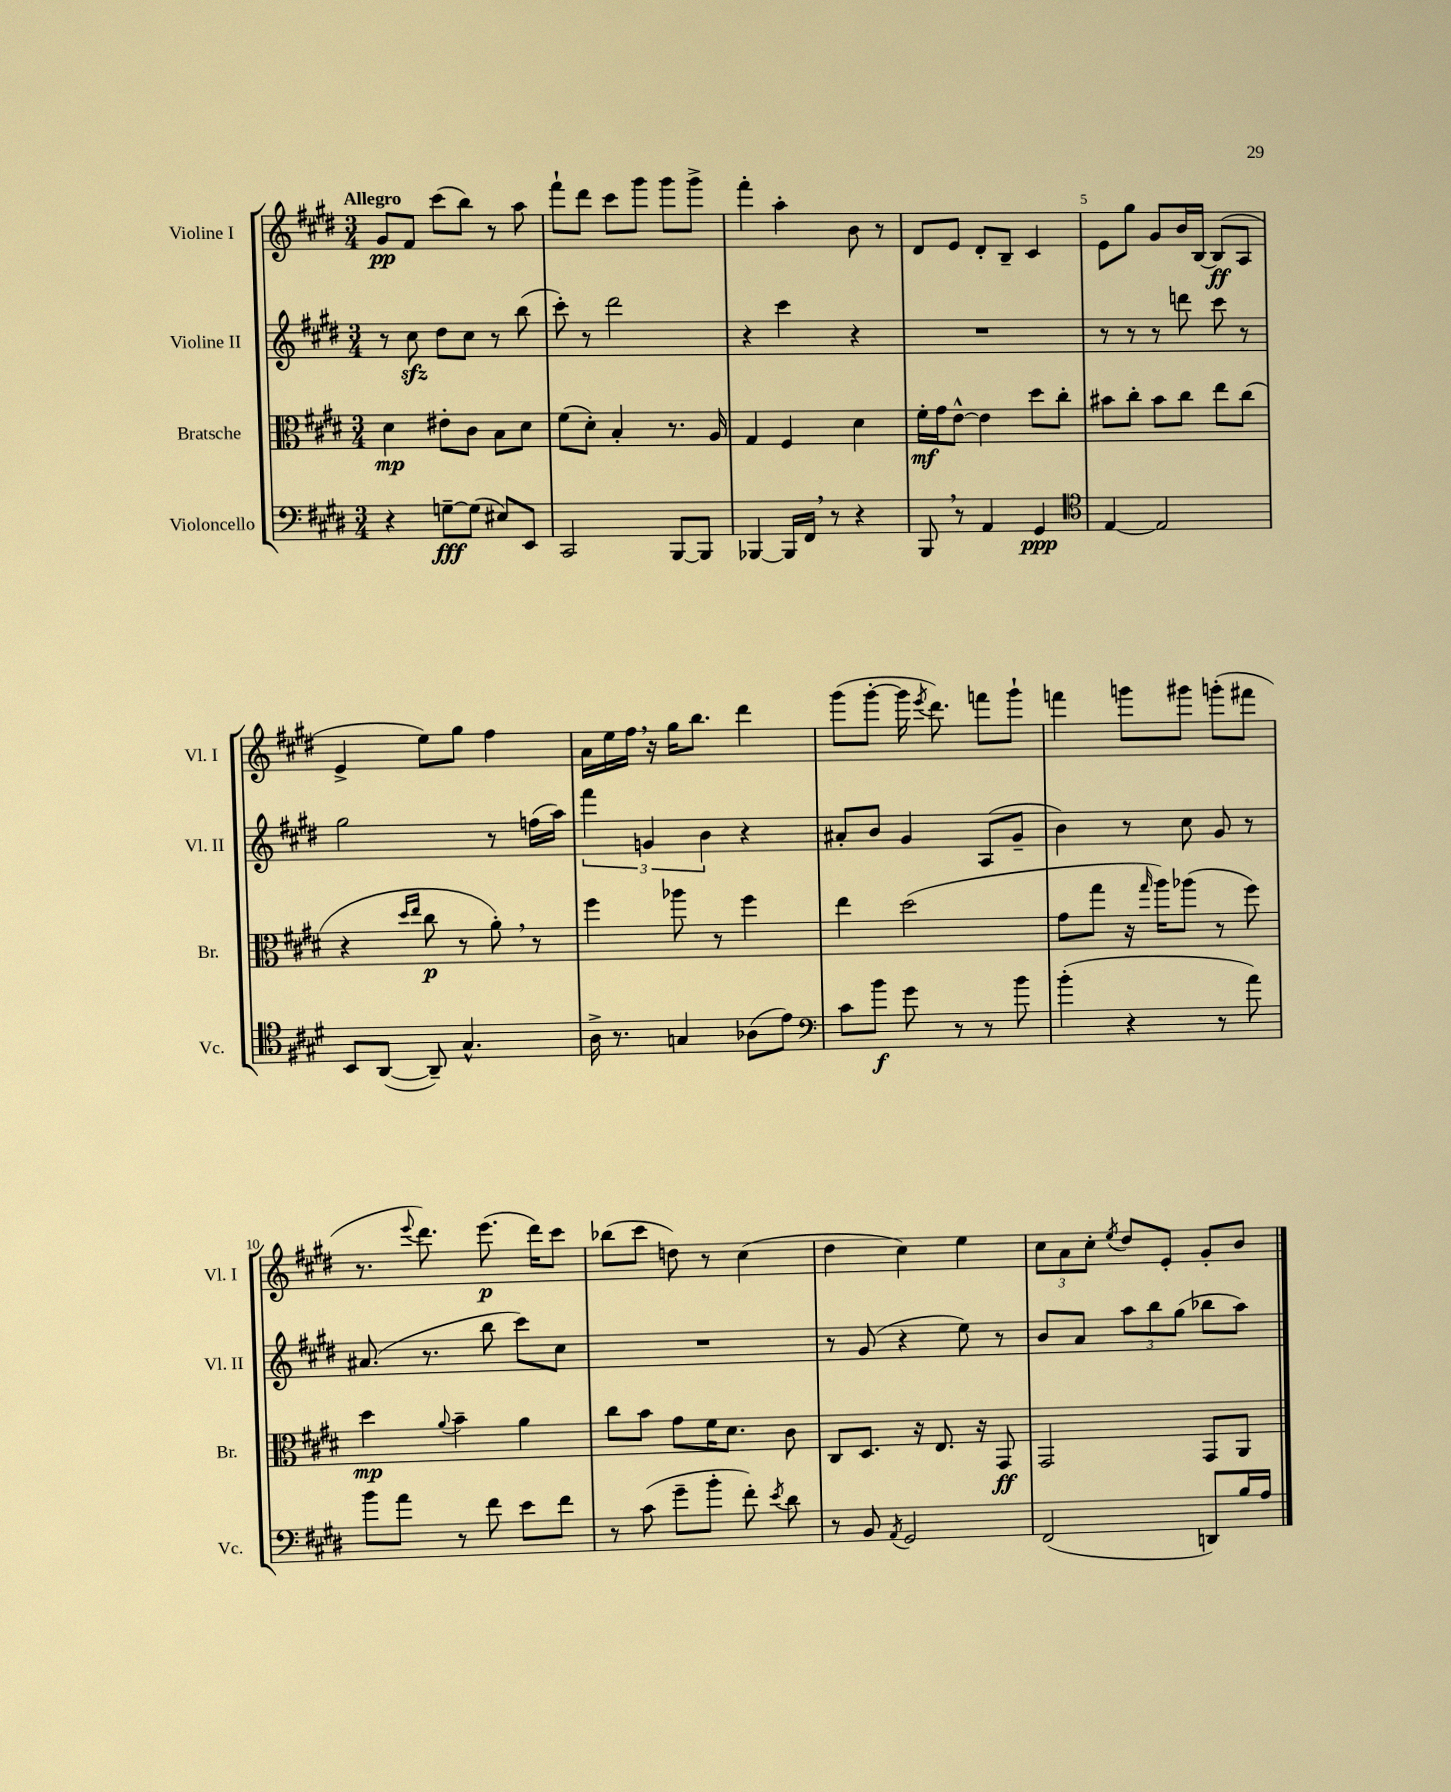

**kern	**dynam	**kern	**dynam	**kern	**kern	**dynam
*part4	*part4	*part3	*part3	*part2	*part1	*part1
*staff4	*staff4	*staff3	*staff3	*staff2	*staff1	*staff1
*I"Violoncello	*	*I"Bratsche	*	*I"Violine II	*I"Violine I	*
*I'Vc.	*	*I'Br.	*	*I'Vl. II	*I'Vl. I	*
*clefF4	*	*clefC3	*	*clefG2	*clefG2	*
*k[f#c#g#d#]	*	*k[f#c#g#d#]	*	*k[f#c#g#d#]	*k[f#c#g#d#]	*
*M3/4	*	*M3/4	*	*M3/4	*M3/4	*
=1	=1	=1	=1	=1	=1	=1
!	!	!	!	!	!LO:TX:a:B:t=Allegro	!
4r	.	4d#\	mp	8r	8g#/L	pp
.	.	.	.	8cc#zz\	8f#/J	.
[8Gn~\L	fff	8e#X'\L	.	8dd#\L	(8ccc#\L	.
(8G\J]	.	8c#\J	.	8cc#\J	8bb\J)	.
8E#X/L)	.	8B\L	.	8r	8r	.
8EE/J	.	8d#\J	.	(8bb\	8aa\	.
=2	=2	=2	=2	=2	=2	=2
2CC#/	.	(8f#\L	.	8ccc#'\)	8fff#`\L	.
.	.	8d#'\J)	.	8r	8ddd#\J	.
.	.	4B'/	.	2ddd#\	8ccc#\L	.
.	.	.	.	.	8ggg#\J	.
[8BBB/L	.	8.r	.	.	8ggg#\L	.
8BBB/J]	.	.	.	.	8ggg#^\J	.
.	.	16A/	.	.	.	.
=3	=3	=3	=3	=3	=3	=3
[4BBB-X/	.	4G#/	.	4r	4fff#'\	.
16BBB-/LL]	.	4F#/	.	4ccc#\	4aa'\	.
16FF#,/JJ	.	.	.	.	.	.
8r	.	.	.	.	.	.
4r	.	4d#\	.	4r	8b\	.
.	.	.	.	.	8r	.
=4	=4	=4	=4	=4	=4	=4
8BBB,/	.	16f#'\LL	mf	2.r	8d#/L	.
.	.	16g#\J	.	.	.	.
8r	.	[8e^^\J	.	.	8e/J	.
4AA/	.	4e\]	.	.	8d#'/L	.
.	.	.	.	.	8B~/J	.
4GG#/	ppp	8dd#\L	.	.	4c#/	.
.	.	8cc#'\J	.	.	.	.
=5	=5	=5	=5	=5	=5	=5
*clefC4	*	*	*	*	*	*
[4E/	.	8b#X\L	.	8r	8e\L	.
.	.	8cc#'\J	.	8r	8gg#\J	.
2E/]	.	8b#\L	.	8r	8g#/L	.
.	.	8cc#\J	.	8dddn\	16b/L	.
.	.	.	.	.	[16B/JJ	.
.	.	8ee\L	.	8ccc#\	(8B/L]	ff
.	.	(8cc#\J	.	8r	8A/J	.
!!LO:LB:g=z
=6	=6	=6	=6	=6	=6	=6
8BB/L	.	4r	.	2gg#\	4e^/	.
([8AA/J	.	.	.	.	.	.
.	.	16qqdd#/LL	.	.	.	.
.	.	16qqee/JJ	.	.	.	.
8AA~/])	.	8cc#\	p	.	8ee\L)	.
4.G#^^/	.	8r	.	.	8gg#\J	.
.	.	8a',\)	.	8r	4ff#\	.
.	.	8r	.	(16ffn\LL	.	.
.	.	.	.	16aa\JJ)	.	.
=7	=7	=7	=7	=7	=7	=7
16A^\	.	4ff#\	.	6fff#\	16a\LL	.
8.r	.	.	.	.	16ee\	.
.	.	.	.	.	16ff#,\JJ	.
.	.	.	.	6gn/	.	.
.	.	.	.	.	16r	.
4Gn/	.	8aa-X\	.	.	16gg#\KL	.
.	.	.	.	.	8.bb\J	.
.	.	.	.	6b\	.	.
.	.	8r	.	.	.	.
(8A-X\L	.	4ff#\	.	4r	4ddd#\	.
8e\J)	.	.	.	.	.	.
=8	=8	=8	=8	=8	=8	=8
*clefF4	*	*	*	*	*	*
8c#\L	.	4ee\	.	8a#X'/L	(8ggg#\L	.
8b\J	f	.	.	8b/J	[8ggg#'\J	.
8g#\	.	(2dd#\	.	4g#/	16ggg#\]	.
.	.	.	.	.	8qeee/	.
.	.	.	.	.	8.ddd#\)	.
8r	.	.	.	.	.	.
8r	.	.	.	(8A/L	8fffn\L	.
8b\	.	.	.	8g#~/J	8ggg#`\J	.
=9	=9	=9	=9	=9	=9	=9
(4b'\	.	8g#\L	.	4b\)	4fffn\	.
.	.	8gg#\J	.	.	.	.
4r	.	16r	.	8r	8gggn\L	.
.	.	16qqgg#/	.	.	.	.
.	.	16aa\KL)	.	.	.	.
.	.	(8aa-X\J	.	8cc#\	8ggg#X\J	.
8r	.	8r	.	8g#/	(8gggn'\L	.
8a\)	.	8ff#\)	.	8r	8fff#X\J	.
!!LO:LB:g=z
=10	=10	=10	=10	=10	=10	=10
8b\L	.	4dd#\	mp	(8.a#X/	8.r	.
8a\J	.	.	.	.	.	.
.	.	.	.	.	8qqeee/	.
.	.	.	.	8.r	8.ddd#\)	.
.	.	8qqa/	.	.	.	.
8r	.	4b~\	.	.	.	.
8f#\	.	.	.	8bb\	(8.eee\	p
8e\L	.	4a\	.	8ccc#\L)	.	.
.	.	.	.	.	16ddd#\KL)	.
8f#\J	.	.	.	8cc#\J	8ccc#\J	.
=11	=11	=11	=11	=11	=11	=11
8r	.	8cc#\L	.	2.r	(8bb-X\L	.
(8c#\	.	8b\J	.	.	8ccc#\J	.
8g#~\L	.	8g#\L	.	.	8ddn\)	.
8b'\J	.	16f#\K	.	.	8r	.
.	.	8.d#\J	.	.	.	.
8f#'\)	.	.	.	.	(4cc#\	.
8qe/	.	.	.	.	.	.
8d#\	.	8c#\	.	.	.	.
=12	=12	=12	=12	=12	=12	=12
8r	.	8C#/L	.	8r	4dd#\	.
8BB/	.	8.D#/J	.	(8g#/	.	.
8qAA/	.	.	.	.	.	.
2GG#/	.	.	.	4r	4cc#\)	.
.	.	16r	.	.	.	.
.	.	8.E/	.	.	.	.
.	.	.	.	8ee\)	4ee\	.
.	.	16r	.	.	.	.
.	.	8GG#/	ff	8r	.	.
=13	=13	=13	=13	=13	=13	=13
(2FF#/	.	2GG#/	.	8b/L	12cc#\L	.
.	.	.	.	.	12a\	.
.	.	.	.	8a/J	.	.
.	.	.	.	.	12cc#'\J	.
.	.	.	.	.	8qee/	.
.	.	.	.	12aa\L	8dd#/L	.
.	.	.	.	12bb\	.	.
.	.	.	.	.	8e'/J	.
.	.	.	.	(12gg#\J	.	.
8DDn/L)	.	8GG#/L	.	8bb-X\L	8g#'/L	.
16B/L	.	8AA/J	.	8aa\J)	8b/J	.
16A/JJ	.	.	.	.	.	.
==	==	==	==	==	==	==
*-	*-	*-	*-	*-	*-	*-
